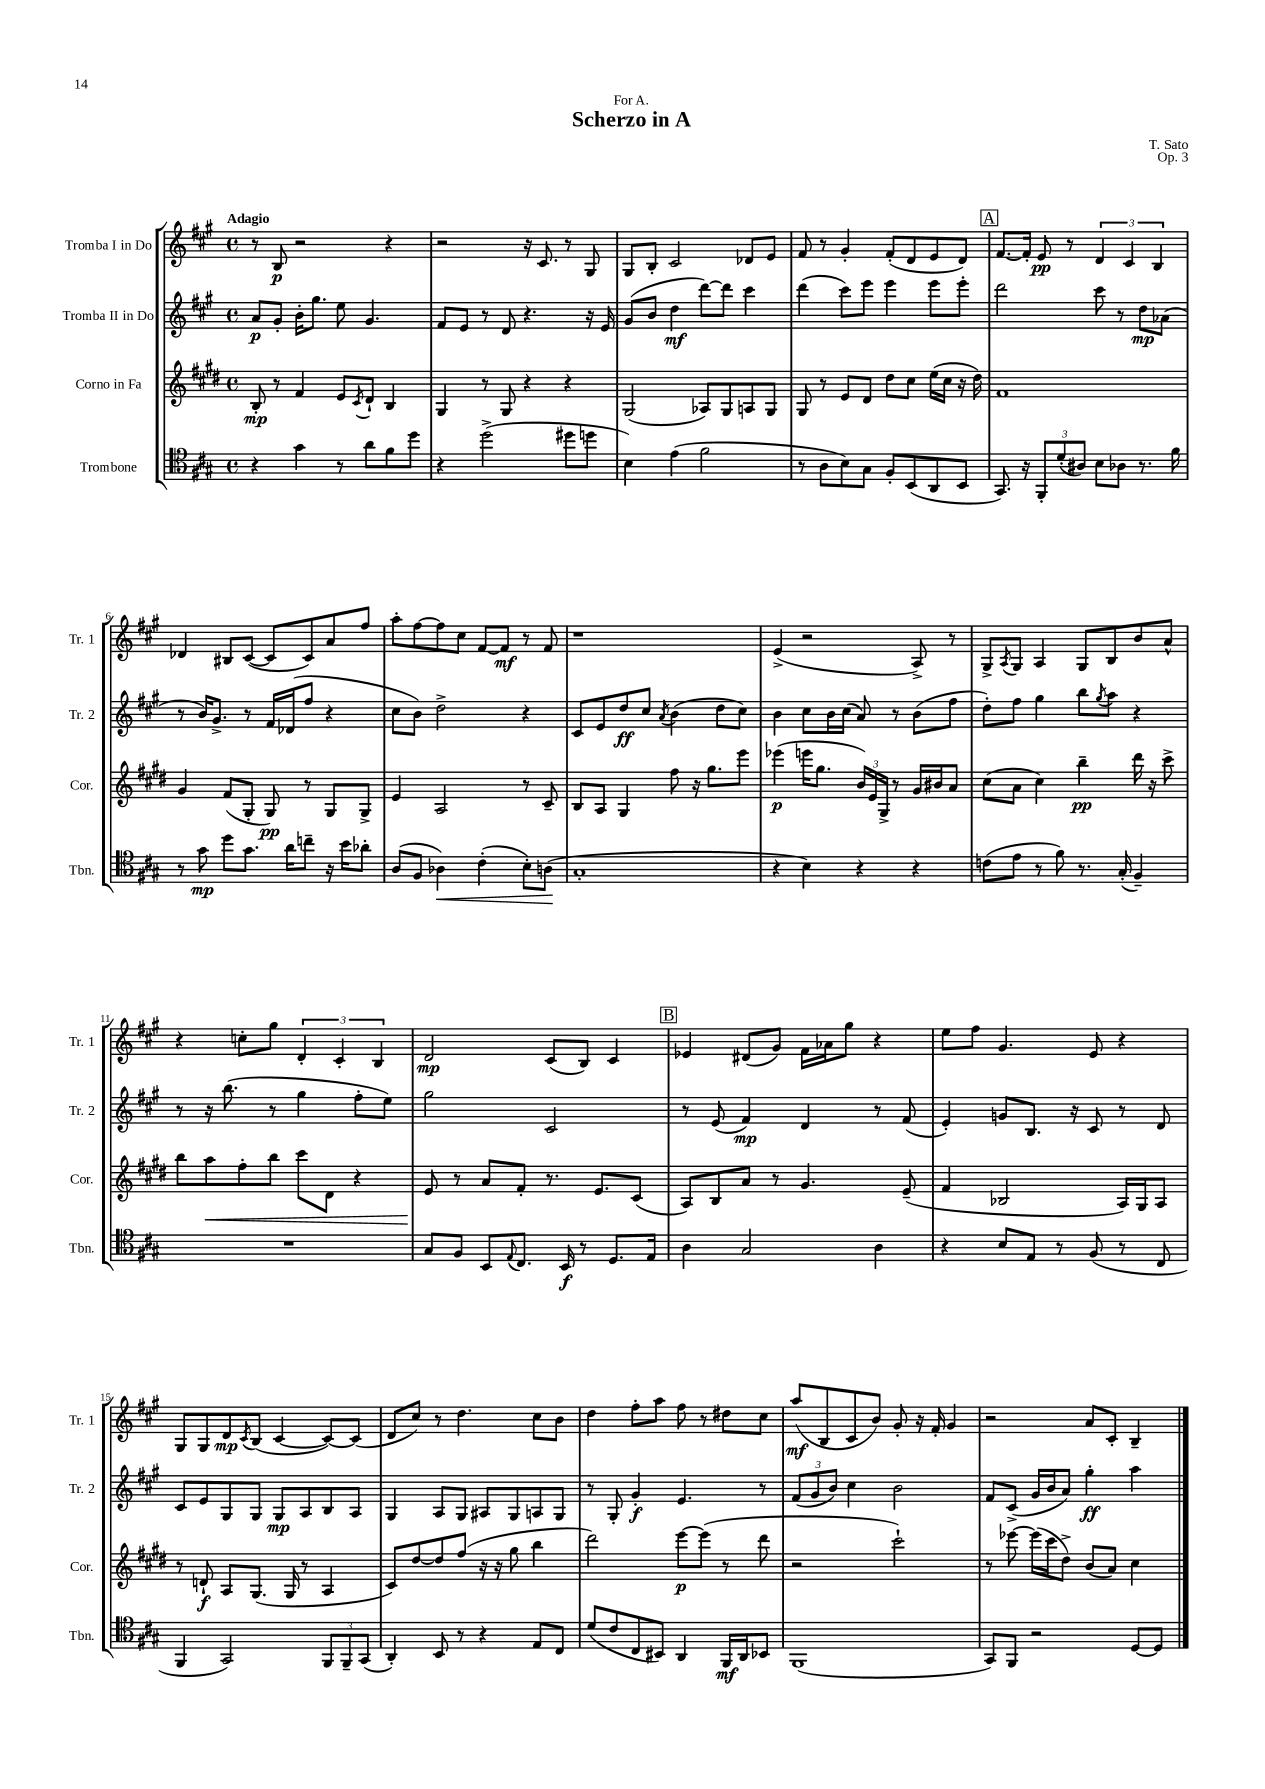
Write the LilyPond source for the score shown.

\header { title = "Scherzo in A" composer = "T. Sato" dedication = "For A." opus = "Op. 3" }
<<
\new StaffGroup <<
\new Staff = "s0" \with { instrumentName = "Tromba I in Do" shortInstrumentName = "Tr. 1" } {
    \clef treble \key a \major \defaultTimeSignature \time 4/4 \tempo "Adagio"
    r8 b8\p r2 r4 |
    r2 r16 cis'8. r8 gis8 |
    gis8 b8-. cis'2 des'8 e'8 |
    fis'8 r8 gis'4-. fis'8-.( d'8 e'8 d'8) |
    \mark \markup { \box "A" } fis'8.~ fis'16-. e'8\pp r8 \tuplet 3/2 { d'4 cis'4 b4 } |
    des'4 bis8 cis'8~( cis'8 cis'8) a'8 fis''8 |
    a''8-. fis''8~ fis''8 cis''8 fis'8~ fis'8\mf r8 fis'8 |
    r1 |
    e'4->( r2 a8->) r8 |
    gis8-> \acciaccatura { a8 } gis8 a4 gis8 b8 b'8 a'8-^ |
    r4 c''8-. gis''8 \tuplet 3/2 { d'4-. cis'4-. b4 } |
    d'2\mp cis'8( b8) cis'4 |
    \mark \markup { \box "B" } ees'4 dis'8( gis'8) fis'16 aes'16 gis''8 r4 |
    e''8 fis''8 gis'4. e'8 r4 |
    gis8 gis8 d'8\mp \acciaccatura { cis'8 } b8( cis'4~ cis'8~) cis'8( |
    d'8 cis''8) r8 d''4. cis''8 b'8 |
    d''4 fis''8-. a''8 fis''8 r8 dis''8 cis''8 |
    a''8\mf( b8 cis'8 b'8) gis'8-. r16 fis'16-. gis'4 |
    r2 a'8 cis'8-. b4-- \bar "|." |
}
\new Staff = "s1" \with { instrumentName = "Tromba II in Do" shortInstrumentName = "Tr. 2" } {
    \clef treble \key a \major \defaultTimeSignature \time 4/4
    a'8\p gis'8-. b'16-. gis''8. e''8 gis'4. |
    fis'8 e'8 r8 d'8 r4. r16 e'16 |
    gis'8( b'8 d''4\mf d'''8~) d'''8 cis'''4 |
    d'''4( cis'''8) e'''8 e'''4 e'''8 e'''8-. |
    \mark \markup { \box "A" } d'''2 cis'''8 r8 d''8\mp aes'8( |
    r8 b'16) gis'8.-> r8 fis'16 des'16( fis''8 r4 |
    cis''8 b'8) d''2-> r4 |
    cis'8 e'8 d''8\ff cis''8 \acciaccatura { a'8 } b'4( d''8 cis''8) |
    b'4 cis''8 b'16 cis''16( a'8) r8 b'8( fis''8 |
    d''8-.) fis''8 gis''4 b''8 \acciaccatura { gis''8 } a''8 r4 |
    r8 r16 b''8.( r8 gis''4 fis''8-. e''8) |
    gis''2 cis'2 |
    \mark \markup { \box "B" } r8 e'8( fis'4\mp) d'4 r8 fis'8( |
    e'4-.) g'8 b8. r16 cis'8 r8 d'8 |
    cis'8 e'8 gis8 gis8 gis8\mp a8 b8 a8 |
    gis4 a8 gis8 ais8 gis8 a8 gis8 |
    r8 gis8-. gis'4-.\f e'4. r8 |
    \tuplet 3/2 { fis'8( gis'8 b'8) } cis''4 b'2 |
    fis'8 cis'8->( gis'16 b'16 a'8) gis''4-.\ff a''4 \bar "|." |
}
\new Staff = "s2" \with { instrumentName = "Corno in Fa" shortInstrumentName = "Cor." } {
    \clef treble \key e \major \defaultTimeSignature \time 4/4
    b8-.\mp r8 fis'4 e'8 \acciaccatura { cis'8 } dis'8-! b4 |
    gis4 r8 gis8 r4 r4 |
    gis2( aes8) gis8 a8 gis8 |
    gis8 r8 e'8 dis'8 dis''8 cis''8 e''16( cis''16 r16 dis''16) |
    \mark \markup { \box "A" } fis'1 |
    gis'4 fis'8( gis8-. gis8\pp) r8 gis8 gis8-> |
    e'4 a2 r8 cis'8-- |
    b8 a8 gis4 fis''8 r16 gis''8. e'''8 |
    ees'''4\p( e'''16 gis''8. \tuplet 3/2 { b'16) e'16 gis16-> } r8 gis'16 bis'16 a'8 |
    cis''8( a'8 cis''4) b''4--\pp dis'''16 r16 cis'''8-> |
    b''8 a''8\< fis''8-. b''8 cis'''8 dis'8 r4 |
    e'8\! r8 a'8 fis'8-. r8. e'8. cis'8( |
    \mark \markup { \box "B" } a8) b8 a'8 r8 gis'4. e'8--( |
    fis'4 bes2 a16) gis16 a8 |
    r8 d'8-!\f a8 gis8.( gis16 r8 a4 |
    cis'8) dis''8~ dis''8 fis''8( r16 r16 gis''8 b''4 |
    dis'''2) e'''8~\p e'''8( r8 dis'''8 |
    r2 cis'''2-!) |
    r8 ees'''8~ ees'''16( cis'''16 dis''8->) b'8( a'8) cis''4 \bar "|." |
}
\new Staff = "s3" \with { instrumentName = "Trombone" shortInstrumentName = "Tbn." } {
    \clef tenor \key a \major \defaultTimeSignature \time 4/4
    r4 gis'4 r8 a'8 fis'8 d''8 |
    r4 d''2->( dis''8 d''8 |
    b4) e'4( fis'2 |
    r8 a8 b8) gis8 fis8-. b,8( a,8 b,8 |
    \mark \markup { \box "A" } gis,8.) r16 \tuplet 3/2 { fis,8-. d'8-.( ais8) } b8 aes8 r8. fis'16 |
    r8 gis'8\mp d''8 gis'8. a'16 c''8-- r16 b'16 aes'8-. |
    a8( fis8 aes4\<) cis'4-.( b8-.) a8\!( |
    gis1-. |
    r4 b4) r4 r4 |
    c'8( e'8 r8 fis'8) r8. gis16-.( fis4--) |
    R1 |
    gis8 fis8 b,8 \appoggiatura { e8 } cis8. b,16\f r8 d8. e16 |
    \mark \markup { \box "B" } a4 gis2 a4 |
    r4 b8 e8 r8 fis8( r8 cis8 |
    fis,4 gis,2) \tuplet 3/2 { fis,8 fis,8-- gis,8( } |
    a,4-.) b,8 r8 r4 e8 cis8 |
    d'8( cis'8 cis8 bis,8) a,4 fis,16\mf a,16 bes,8 |
    fis,1( |
    gis,8) fis,8 r2 d8~ d8 \bar "|." |
}
>>
>>
